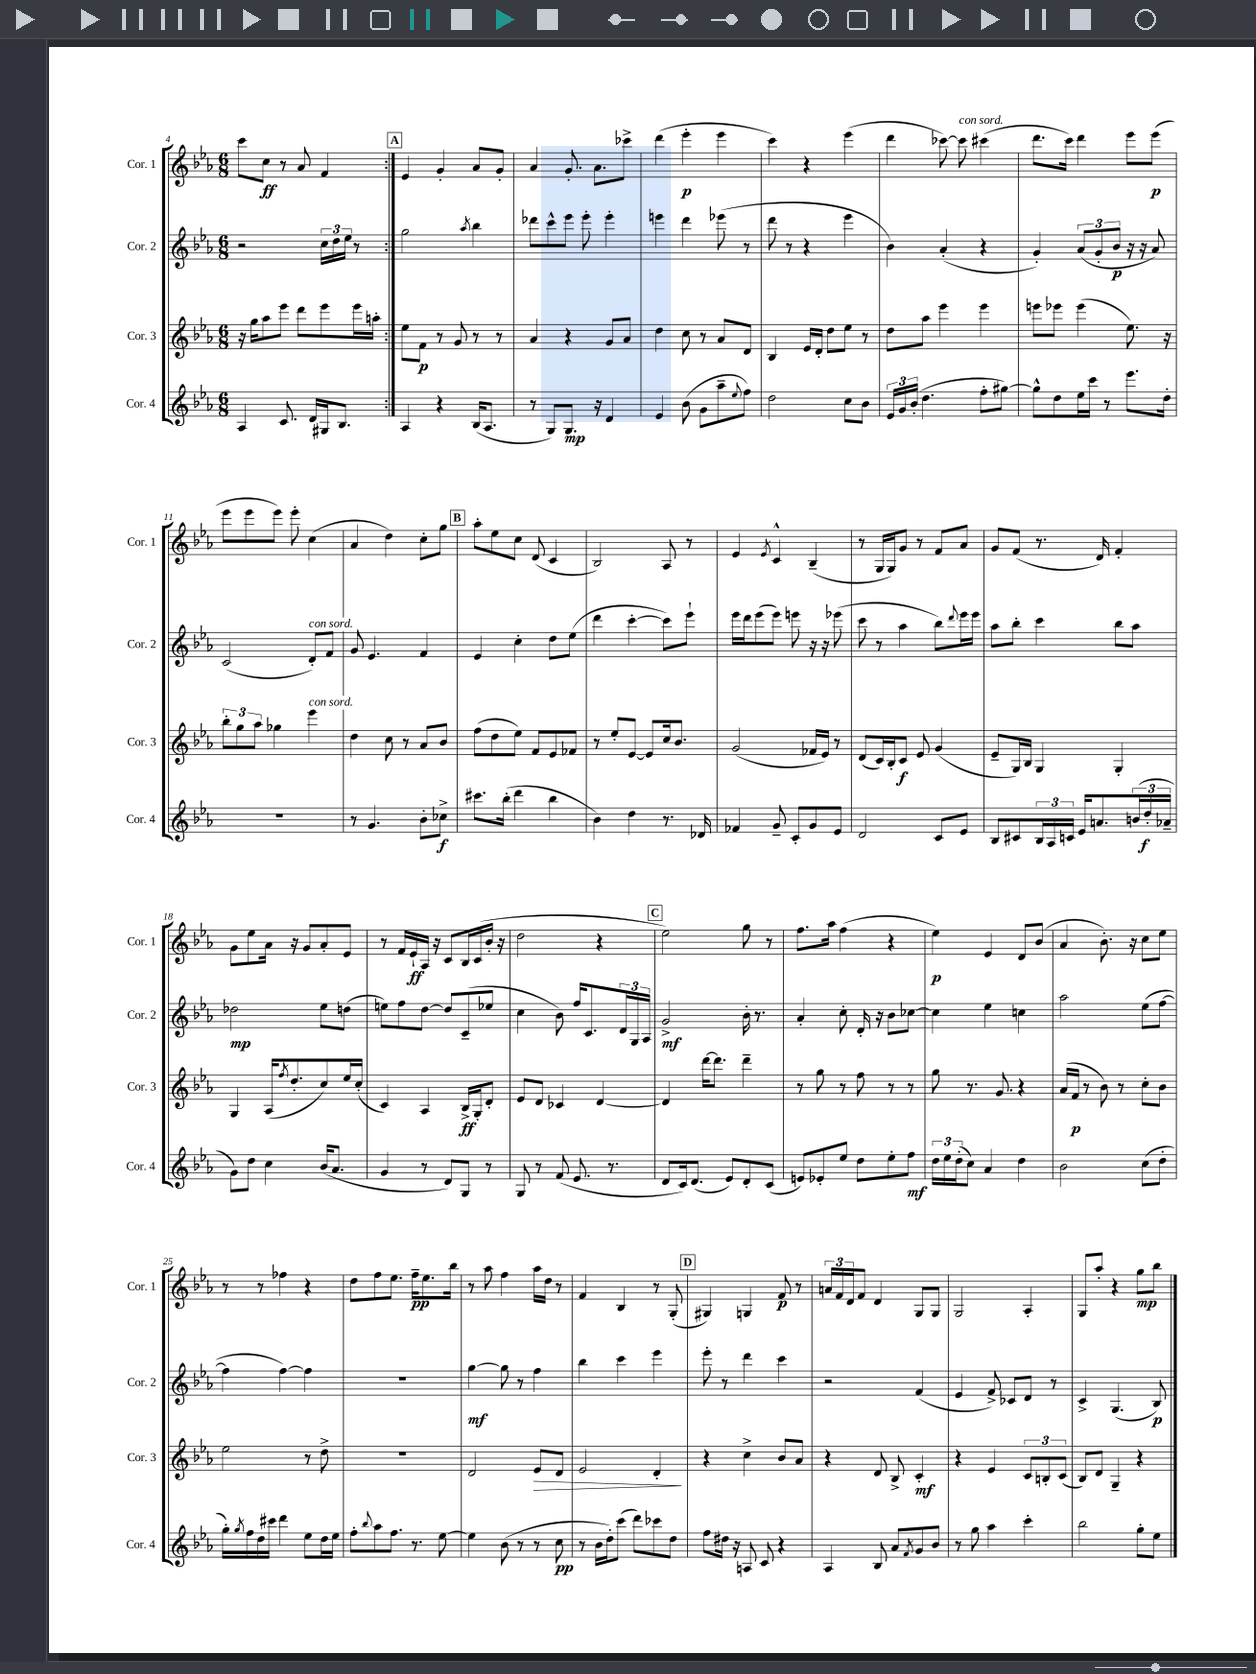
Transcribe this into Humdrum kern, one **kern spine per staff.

**kern	**kern	**kern	**kern
*staff4	*staff3	*staff2	*staff1
*clefG2	*clefG2	*clefG2	*clefG2
*k[b-e-a-]	*k[b-e-a-]	*k[b-e-a-]	*k[b-e-a-]
*M6/8	*M6/8	*M6/8	*M6/8
4A-/	16r	2r	8ccc\L
.	16gg\LK	.	.
.	8aa-\	.	8cc\J
8.c/	8eee-\J	.	8r
.	8ddd\L	.	8a-/
16d/LL	.	.	.
16G#/J	8eee-\	24cc\LL	4f/
.	.	24dd\	.
8.B-/J	.	.	.
.	.	24ee-\JJ	.
.	16eee-\L	8r	.
.	16aa'\JJ	.	.
=:|!	=:|!	=:|!	=:|!
4A-/	8ee-\L	2gg\	4e-/
.	8f\J	.	.
4r	8r	.	4g'/
.	8g/	.	.
.	.	8qaa-/	.
(16B-/LK	8r	4bb-\	8a-/L
8.A-/J	.	.	.
.	8r	.	8g'/J
=	=	=	=
8r	4a-/	8ddd-\L	4a-/
8G/L)	.	8ccc^^\	.
8.G/J	4r	8eee-\J	8.g'/
.	.	8eee-'\	.
16r	.	.	8.a-\L
4d/	8g/L	4eee-'\	.
.	8a-/J	.	8ccc-^\J
=	=	=	=
4e-/	4dd\	4eee\	(4ddd\
(8b-\	8cc\	4ddd\	4eee-'\
8g\L	8r	.	.
8aa-~\	8a-/L	(8eee-\	4eee-\
8qqee-/	.	.	.
8ff\J)	8d/J	8r	.
=	=	=	=
2dd\	4B-/	8ddd\	4ccc\)
.	.	8r	.
.	16e-/LL	4r	4r
.	16d'/JJ	.	.
.	8dd\L	.	.
8cc\L	8ee-\J	4eee-\	(4eee-\
8b-\J	8r	.	.
=	=	=	=
24e-/LL	8dd\L	4b-\)	4ddd\
24g/	.	.	.
(24b-'/JJ	.	.	.
4.dd\	8aa-\J	.	.
.	4eee-\	(4a-'/	[8ccc-\)
.	.	.	8ccc-\]
8ff'\L	4eee-\	4r	(4ccc#\
[8gg#\J)	.	.	.
=	=	=	=
8gg#^^\]L	8eee\L	4g'/)	8.ddd\L
8dd\	8eee-\J	.	.
.	.	.	16ccc\Jk)
16ee-\L	(4eee-\	(12a-/L	4ddd\
16ccc\JJ	.	.	.
.	.	12g'/	.
8r	.	.	.
.	.	12b-/J	.
8.eee-\L	8.ee-\)	16r	8eee-\L
.	.	16r	.
.	.	8a-/)	(8eee-\J
16dd'\Jk	16r	.	.
=	=	=	=
2.r	12bb-'\L	(2c/	8eee-\L
.	12gg\	.	.
.	.	.	8eee-\
.	12aa-\J	.	.
.	4gg-\	.	8eee-\J)
.	.	.	8eee-'\
.	4eee-\	8d'/L)	(4cc\
.	.	8f/J	.
=	=	=	=
8r	4dd\	8g/	4a-/
4.g/	.	4.e-/	.
.	8cc\	.	4dd\)
.	8r	.	.
8b-'\L	8a-/L	4f/	8cc'\L
8cc-^\J	8b-/J	.	8gg\J
=	=	=	=
8.ccc#\L	(8ff\L	4e-/	8aa-'\L
.	8dd\	.	8ee-\
(16bb-'\Jk	.	.	.
4ddd\	8ee-\J)	4cc'\	8cc\J
.	8f/L	.	(8d/
4bb-\	8e-/	8dd\L	4c/
.	8f-/J	(8ee-\J	.
=	=	=	=
4b-\)	8r	4ddd\	2B-/)
.	8ee-'/L	.	.
4dd\	[8e-/J	[4ccc'\	.
.	8e-/]L	.	.
8.r	16cc/k	8ccc\]L)	8A-/
.	8.b-/J	.	.
.	.	8eee-`\J	8r
16d-/	.	.	.
=	=	=	=
4f-/	(2g/	16eee-\LL	4e-/
.	.	16ddd\J	.
.	.	(8eee-\	.
.	.	.	8qe-/
8g~/	.	8eee-\J)	4c^^/
8c'/L	.	8eee\	.
8g/	16f-/LL	16r	(4B-~/
.	16e-/JJ)	16r	.
8e-/J	8r	(8eee-\	.
=	=	=	=
2d/	(8d/L	8ccc\	8r
.	16c/L)	8r	16G/LL
.	16B-'/J	.	16G/J)
.	8c/J	4aa-\	8g/J
.	8e-/	.	8r
8c/L	(4g/	8bb-\L)	8f/L
.	.	8qqddd/	.
8e-/J	.	16eee-\L	8a-/J
.	.	16eee-\JJ	.
=	=	=	=
8B-/L	8e-~/L	8aa-\L	8g/L
8c#/	16G/L)	8bb-'\J	(8f/J
.	16B-/JJ	.	.
24B-/L	4G/	4ccc\	8.r
24A-/	.	.	.
24c/JJ	.	.	.
16e-/LK	.	.	.
8.a/	.	.	16d/)
.	4G'/	8bb-\L	4f'/
(24b/L	.	8aa-\J	.
24dd'/	.	.	.
24a-~/JJ	.	.	.
=	=	=	=
8g\L)	4G/	2dd-\	8g\L
8dd\J	.	.	8ee-\
4cc\	(16A-/LK	.	16a-\Jk
.	8qff/	.	.
.	8.dd'/	.	16r
.	.	.	8g/L
(16b-/LK	8cc/)	8ee-\L	8a-'/
8.a-/J	.	.	.
.	16ee-/L	(8dd\J	8e-/J
.	(16cc'/JJ	.	.
=	=	=	=
4g/	4c/)	8ee\L)	8r
.	.	8ff\	16f/LL
.	.	.	16e-`/
8r	4A-/	[8dd\J	16A-/JJ
.	.	.	16r
8d/L)	.	8dd/]L	8c/L
8G/J	16B-^/LL	(8c~/	16B-/L
.	16G'/J	.	(16c/
8r	8d'/J	8ee-/J	16b-'/JJ
.	.	.	16r
=	=	=	=
8G/	8e-/L	4cc\	2dd\
8r	8d/J	.	.
(8f/	4c-/	8b-\)	.
8.e-/	.	16ff/LK	.
.	.	8.c/	.
.	[4d/	.	4r
8.r	.	.	.
.	.	24d/L	.
.	.	24G/	.
.	.	24A-/JJ	.
=	=	=	=
8d/L	4d/]	2g^/	2ee-\)
16c/k)	.	.	.
(8.d/J	.	.	.
.	[16ddd\LK	.	.
.	8.ddd\]J	.	.
8e-/L)	.	.	.
8d'/	4ddd~\	16b-'\	8gg\
.	.	8.r	.
(8c/J	.	.	8r
=	=	=	=
8e/L)	8r	4a-'/	8.ff\L
8e-'/	8gg\	.	.
.	.	.	16aa-\Jk
8ee-/J	8r	8cc'\	(4ff\
8dd\L	8ff\	16d'/	.
.	.	16r	.
8ee-'\	8r	8b-\L	4r
8ff\J	8r	[8cc-\J	.
=	=	=	=
24dd\LL	8gg\	4cc-\]	4ee-\)
24ee-\	.	.	.
(24dd'\J	.	.	.
8cc\J)	8.r	.	.
4a-/	.	4ee-\	4e-/
.	8.g/	.	.
4dd\	4r	4cc\	8d/L
.	.	.	(8b-/J
=	=	=	=
2b-\	(16a-/LL	2aa-\	4a-/
.	16f/JJ	.	.
.	8r	.	.
.	8b-\)	.	8.b-'\)
.	8r	.	.
.	.	.	16r
(8cc\L	8cc'\L	(8ee-\L	8cc\L
8dd'\J	8b-\J	[8ff\J	8ee-\J
=	=	=	=
16gg'\LL)	2ee-\	4ff\]	8r
8qgg/	.	.	.
16ff\	.	.	.
16dd\	.	.	8r
16ccc#\JJ	.	.	.
4ddd\	.	[4ff\)	4ff-\
8ee-\L	8r	4ff\]	4r
16dd\L	8dd^\	.	.
16ee-\JJ	.	.	.
=	=	=	=
8ff'\L	2.r	2.r	8dd\L
8qqbb-/	.	.	.
8aa-\	.	.	8ff\
8.ff\J	.	.	8.ee-\J
8.r	.	.	16ff~\LK
.	.	.	8.ee-\
[8ee-\	.	.	.
.	.	.	16bb-\Jk
=	=	=	=
4ee-\]	2d/	[4gg\	8r
.	.	.	8aa-\
(8b-\	.	8gg\]	4ff\
8r	.	8r	.
8r	8e-/L	4ff\	16aa-\LL
.	.	.	16dd\JJ
8cc\	8d/J	.	8r
=	=	=	=
8r	2e-/	4bb-\	4f/
16b-\LL	.	.	.
16dd'\J)	.	.	.
(8ccc\J	.	4ccc\	4B-/
8ddd\L)	.	.	.
8ccc-\	4d'/	4eee-\	8r
8dd\J	.	.	(8G'/
=	=	=	=
8ff\L	4r	8eee-'\	4G#/)
16dd#\Jk	.	8r	.
16r	.	.	.
8A/	4cc^\	4ddd\	4G/
8c/	.	.	.
4r	8b-/L	4ccc\	8f/
.	8a-/J	.	8r
=	=	=	=
4A-/	4r	2r	24a/LL
.	.	.	24f/
.	.	.	24d/J
.	.	.	8f/J
8B-/	8d/	.	4d/
8a-/L	8B-^/	.	.
8qf/	.	.	.
8g/	4c'/	(4f/	8G/L
8b-/J	.	.	8G/J
=	=	=	=
8r	4r	4e-/	2G/
8gg\	.	.	.
4aa-\	4e-/	8f^/)	.
.	.	8c-/L	.
4ccc'\	12c/L	8d/J	4A-'/
.	12B'/	.	.
.	.	8r	.
.	(12c/J	.	.
=	=	=	=
2bb-\	8B-/L)	4c^/	8G/L
.	8d/J	.	8aa-'/J
.	4G~/	(4.G/	4r
8gg'\L	4r	.	8gg\L
8ee-\J	.	8B-/)	8bb-\J
==	==	==	==
*-	*-	*-	*-
